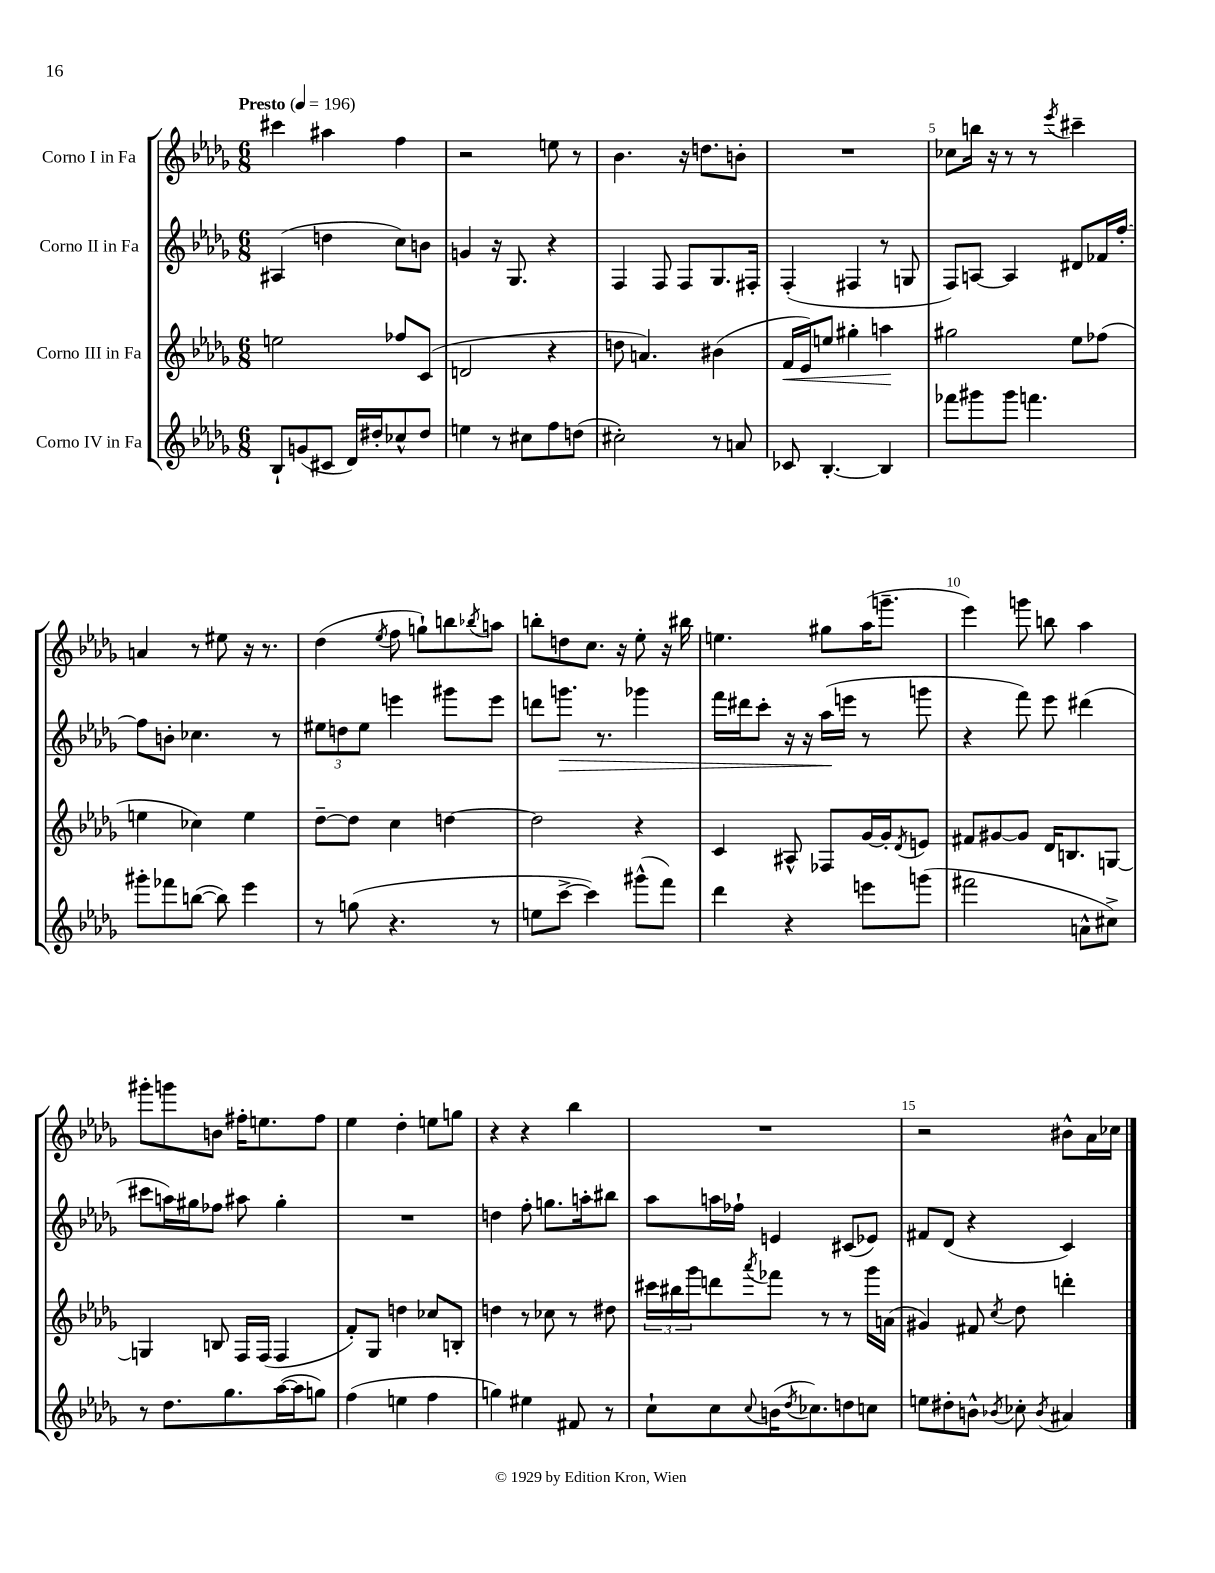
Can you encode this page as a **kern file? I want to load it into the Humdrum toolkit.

**kern	**kern	**dynam	**kern	**dynam	**kern
*part4	*part3	*part3	*part2	*part2	*part1
*staff4	*staff3	*staff3	*staff2	*staff2	*staff1
*I"Corno IV in Fa	*I"Corno III in Fa	*	*I"Corno II in Fa	*	*I"Corno I in Fa
*clefG2	*clefG2	*	*clefG2	*	*clefG2
*k[b-e-a-d-g-]	*k[b-e-a-d-g-]	*	*k[b-e-a-d-g-]	*	*k[b-e-a-d-g-]
*M6/8	*M6/8	*	*M6/8	*	*M6/8
*MM196	*MM196	*	*MM196	*	*MM196
=1	=1	=1	=1	=1	=1
!	!	!	!	!	!LO:TX:a:B:t=Presto
8B-`/L	2een\	.	(4A#X/	.	4ccc#X\
(8gn/	.	.	.	.	.
8c#X/J	.	.	4ddn\	.	4aa#X\
16d-/LL)	.	.	.	.	.
16dd#X'/J	.	.	.	.	.
8cc-X^^/	8ff-X/L	.	8cc\L)	.	4ff\
8dd#/J	(8c/J	.	8bn\J	.	.
=2	=2	=2	=2	=2	=2
4een\	2dn/	.	4gn/	.	2r
8r	.	.	16r	.	.
.	.	.	8.G-/	.	.
8cc#X\L	.	.	.	.	.
8ff\	4r	.	4r	.	8een\
(8ddn\J	.	.	.	.	8r
=3	=3	=3	=3	=3	=3
2cc#X'\)	8ddn\	.	4F/	.	4.b-\
.	4.an/)	.	.	.	.
.	.	.	8F/	.	.
.	.	.	8F/L	.	16r
.	.	.	.	.	8.ddn\L
8r	(4b#X\	.	8.G-/	.	.
8an/	.	.	.	.	8bn'\J
.	.	.	16F#X'/Jk	.	.
=4	=4	=4	=4	=4	=4
!	!	!LO:HP:b	!	!	!
8c-X/	16f/LL	<	(4F'/	.	2.r
.	16e-/J)	.	.	.	.
[4.B-'/	8een/J	.	.	.	.
.	4gg#X'\	.	4F#X/	.	.
4B-/]	4aan\	.	8r	.	.
.	.	.	8Gn/	.	.
.	.	[	.	.	.
=5	=5	=5	=5	=5	=5
8fff-X\L	2gg#X\	.	8F/L)	.	8cc-X\L
8ggg#X\	.	.	[8An/J	.	16bbn\Jk
.	.	.	.	.	16r
8ggg#\J	.	.	4A/]	.	8r
4.fffn\	.	.	.	.	8r
.	.	.	.	.	8qeee-/
.	8ee-\L	.	8d#X/L	.	4ccc#X~\
.	(8ff-X\J	.	16f-X/L	.	.
.	.	.	[16ff'/JJ	.	.
!!LO:LB:g=z
=6	=6	=6	=6	=6	=6
8ggg#X'\L	4een\	.	8ff\L]	.	4an/
8fff-X\	.	.	8bn'\J	.	.
([8bbn\J	4cc-X\)	.	4.cc-X\	.	8r
8bb\])	.	.	.	.	8ee#X\
4eee-\	4ee\	.	.	.	16r
.	.	.	.	.	8.r
.	.	.	8r	.	.
=7	=7	=7	=7	=7	=7
8r	[8dd-~\L	.	12ee#X\L	.	(4dd-\
.	.	.	12ddn\	.	.
(8ggn\	8dd-\J]	.	.	.	.
.	.	.	12ee#\J	.	.
.	.	.	.	.	8qee-/
4.r	4cc\	.	4eeen\	.	8ff\
.	.	.	.	.	8ggn`\L)
.	[4ddn\	.	8ggg#X\L	.	8bbn\
.	.	.	.	.	8qbb-X/
8r	.	.	8eee\J	.	8aan\J
=8	=8	=8	=8	=8	=8
8een\L	2dd\]	.	8dddn\L	.	8bbn'\L
!	!	!	!	!LO:HP:b	!
[8ccc^\J	.	.	8.gggn\J	>	8ddn\
4ccc\])	.	.	.	.	8.cc\J
.	.	.	8.r	.	.
.	.	.	.	.	16r
(8ggg#X^^\L	4r	.	4ggg-X\	.	8ee-'\
8fff\J)	.	.	.	.	16r
.	.	.	.	.	16bb#X\
=9	=9	=9	=9	=9	=9
4ddd-\	4c/	.	16fff\LL	.	4.een\
.	.	.	16ddd#X\J	.	.
.	.	.	8ccc'\J	.	.
4r	8A#X^^/	.	16r	.	.
.	.	.	16r	.	.
.	8F-X/L	.	(16aa-\LL	.	8gg#X\L
.	.	.	16eeen\JJ	]	.
8eeen\L	[16g-/L	.	8r	.	(16aa-\K
.	16g-'/J]	.	.	.	8.gggn~\J
.	8qd-/	.	.	.	.
(8gggn\J	8en/J	.	8gggn\	.	.
=10	=10	=10	=10	=10	=10
2fff#X\	8f#X/L	.	4r	.	4eee-\)
.	[8g#X/	.	.	.	.
.	8g#/J]	.	8fff\)	.	8gggn\
.	16d-/KL	.	8eee-\	.	8bbn\
.	8.Bn/	.	.	.	.
8an^^\L	.	.	(4ddd#X\	.	4aa-\
8cc#X^\J)	[8Gn/J	.	.	.	.
!!LO:LB:g=z
=11	=11	=11	=11	=11	=11
8r	4Gn/]	.	8ccc#X\L	.	8ggg#X'\L
8.dd-\L	.	.	16aan\L)	.	8gggn\
.	.	.	16gg#X\J	.	.
.	8Bn/	.	8ff-X\J	.	8bn\J
8.gg-\	.	.	.	.	.
.	16F/LL	.	8aa#X\	.	16ff#X'\KL
.	(16F/JJ	.	.	.	8.een\
([16aa-\L	4F/	.	4gg#'\	.	.
16aa-\J]	.	.	.	.	.
8ggn\J)	.	.	.	.	8ff#\J
=12	=12	=12	=12	=12	=12
(4ff\	8f'/L)	.	2.r	.	4ee-\
.	8G-/J	.	.	.	.
4een\	4ddn\	.	.	.	4dd-'\
4ff\	8cc-X/L	.	.	.	8een\L
.	8Bn'/J	.	.	.	8ggn\J
=13	=13	=13	=13	=13	=13
4ggn\)	4ddn\	.	4ddn\	.	4r
4ee#X\	8r	.	8ff'\	.	4r
.	8cc-X\	.	8.ggn\L	.	.
8f#X/	8r	.	.	.	4bb-\
.	.	.	16aan'\k	.	.
8r	8dd#X\	.	8bb#X\J	.	.
=14	=14	=14	=14	=14	=14
8cc`\L	24ccc#X\LL	.	8aa-\L	.	2.r
.	24bb#X\	.	.	.	.
.	24ggg-\J	.	.	.	.
8cc\	8dddn\	.	16aan\L	.	.
.	.	.	16ff-X`\JJ	.	.
8qqcc/	8qaaa-/	.	.	.	.
(16bn\K	8fff-X\J	.	4en/	.	.
8qdd-/	.	.	.	.	.
8.cc-X\)	.	.	.	.	.
.	8r	.	.	.	.
8ddn\	8r	.	(8c#X/L	.	.
8ccn\J	16ggg-\LL	.	8e-X/J)	.	.
.	(16an\JJ	.	.	.	.
=15	=15	=15	=15	=15	=15
8een\L	4g#X/)	.	8f#X/L	.	2r
8dd#X'\	.	.	(8d-/J	.	.
8bn^^\J	8f#X/	.	4r	.	.
8qb-X/	8qcc/	.	.	.	.
8cc-X'\	8dd-\	.	.	.	.
8qb-/	.	.	.	.	.
4a#X/	4dddn'\	.	4c/)	.	8b#X^^\L
.	.	.	.	.	16a-\L
.	.	.	.	.	16cc-X\JJ
==	==	==	==	==	==
*-	*-	*-	*-	*-	*-
